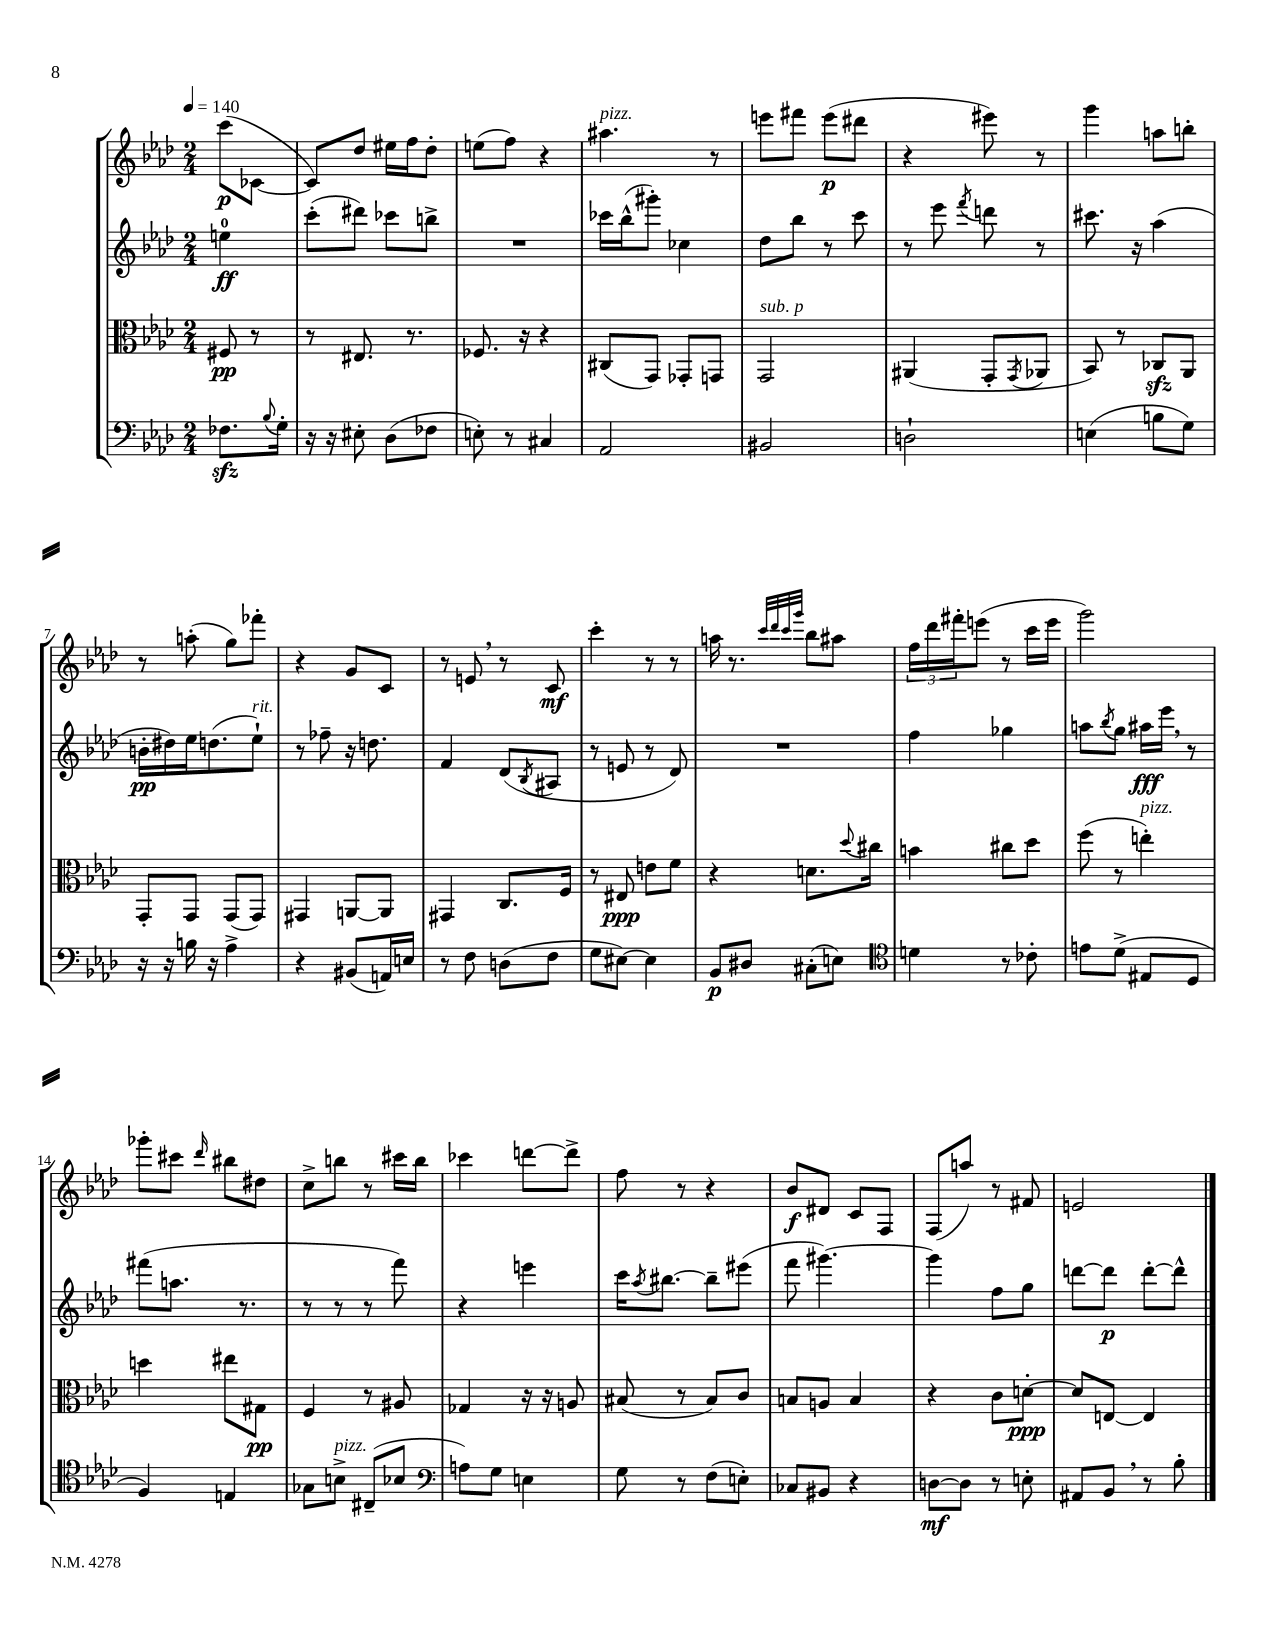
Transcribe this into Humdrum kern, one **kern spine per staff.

**kern	**kern	**kern	**kern
*staff4	*staff3	*staff2	*staff1
*clefF4	*clefC3	*clefG2	*clefG2
*k[b-e-a-d-]	*k[b-e-a-d-]	*k[b-e-a-d-]	*k[b-e-a-d-]
*M2/4	*M2/4	*M2/4	*M2/4
*MM140	*MM140	*MM140	*MM140
8.F-\L	8F#/	4ee\	(8ccc\L
.	8r	.	[8c-\J
8qqB-/	.	.	.
16G'\Jk	.	.	.
=	=	=	=
16r	8r	(8ccc'\L	8c-/]L)
16r	.	.	.
8E#'\	8.E#/	8ddd#\J)	8dd-/J
(8D-\L	.	8ccc-\L	16ee#\LL
.	8.r	.	16ff\J
8F-\J	.	8bb^\J	8dd-'\J
=	=	=	=
8E'\)	8.F-/	2r	(8ee\L
8r	.	.	8ff\J)
.	16r	.	.
4C#/	4r	.	4r
=	=	=	=
2AA-/	(8C#/L	16ccc-\LL	4.aa#\
.	.	(16bb-^^\J	.
.	8GG/J)	8ggg#'\J)	.
.	8GG-'/L	4cc-\	.
.	8GG/J	.	8r
=	=	=	=
2BB#/	2GG/	8dd-\L	8eee\L
.	.	8bb-\J	8fff#\J
.	.	8r	(8eee\L
.	.	8ccc\	8ddd#\J
=	=	=	=
2D`\	(4AA#/	8r	4r
.	.	8eee-\	.
.	.	8qfff/	.
.	8GG'/L	8ddd\	8eee#\)
.	8qGG/	.	.
.	8AA-/J	8r	8r
=	=	=	=
(4E\	8BB-/)	8.ccc#\	4ggg\
.	8r	.	.
.	.	16r	.
8B\L	8C-/L	(4aa-\	8aa\L
8G\J)	8AA-/J	.	8bb'\J
=	=	=	=
16r	8GG'/L	16b'\LL	8r
16r	.	16dd#\)	.
16B\	8GG/J	16ee-\J	(8aa'\
16r	.	(8.dd\	.
4A-^\	(8GG/L	.	8gg\L)
.	8GG/J)	8ee-`\J)	8fff-'\J
=	=	=	=
4r	4GG#/	8r	4r
.	.	8ff-~\	.
(8BB#/L	[8AA/L	16r	8g/L
.	.	8.dd\	.
16AA/L)	8AA/]J	.	8c/J
16E/JJ	.	.	.
=	=	=	=
8r	4GG#/	4f/	8r
8F\	.	.	8e/
(8D\L	8.C/L	(8d-/L	8r
.	.	8qB-/	.
8F\J	.	8A#/J	8c/
.	16F/Jk	.	.
=	=	=	=
8G\L	8r	8r	4ccc'\
[8E#\J)	8E#/	8e/	.
4E#\]	8e\L	8r	8r
.	8f\J	8d-/)	8r
=	=	=	=
8BB-/L	4r	2r	16aa\
.	.	.	8.r
8D#/J	.	.	.
.	.	.	32qqccc/LLL
.	.	.	32qqddd-/
.	.	.	32qqccc/
.	.	.	32qqggg/JJJ
(8C#'\L	8.d\L	.	8bb-\L
8E\J)	.	.	8aa#\J
.	8qqdd-/	.	.
.	16cc#\Jk	.	.
=	=	=	=
*clefC4	*	*	*
4d\	4b\	4ff\	24ff\LL
.	.	.	24ddd-\
.	.	.	24fff#'\J
.	.	.	(8eee\J
8r	8cc#\L	4gg-\	8r
8c-'\	8dd-\J	.	16ccc\LL
.	.	.	16eee\JJ
=	=	=	=
8e\L	(8ff\	8aa\L	2ggg\)
.	.	8qbb-/	.
(8d-^\J	8r	8gg\J	.
8E#/L	4ee'\)	16aa#\LL	.
.	.	16eee-\JJ	.
8D-/J	.	8r	.
=	=	=	=
4F/)	4dd\	(8fff#\L	8ggg-'\L
.	.	8.aa\J	8ccc#\J
.	.	.	16qqddd-/
4E/	8ee#\L	.	8bb#\L
.	.	8.r	.
.	8G#\J	.	8dd#\J
=	=	=	=
8G-\L	4F/	8r	8cc^\L
8B^\J	.	8r	8bb\J
(8C#~/L	8r	8r	8r
8B-/J	8A#/	8fff\)	16ccc#\LL
.	.	.	16bb\JJ
=	=	=	=
*clefF4	*	*	*
8A\L)	4G-/	4r	4ccc-\
8G\J	.	.	.
4E\	16r	4eee\	[8ddd\L
.	16r	.	.
.	8A/	.	8ddd^\]J
=	=	=	=
8G\	(8B#/	16ccc\LK	8ff\
.	.	8qaa-/	.
.	.	[8.bb#\J	.
8r	8r	.	8r
(8F\L	8B#/L)	8bb#~\]L	4r
8E'\J)	8c/J	(8eee#\J	.
=	=	=	=
8C-/L	8B/L	8fff\	8b-/L
8BB#/J	8A/J	[4.ggg#\)	8d#/J
4r	4B/	.	8c/L
.	.	.	8F/J
=	=	=	=
[8D\L	4r	4ggg#\]	(8F/L
8D\]J	.	.	8aa/J)
8r	8c\L	8ff\L	8r
8E'\	[8d'\J	8gg\J	8f#/
=	=	=	=
8AA#/L	8d/]L	[8ddd\L	2e/
8BB-/J	[8E/J	8ddd\]J	.
8r	4E/]	[8ddd'\L	.
8B-'\	.	8ddd^^\]J	.
==	==	==	==
*-	*-	*-	*-
